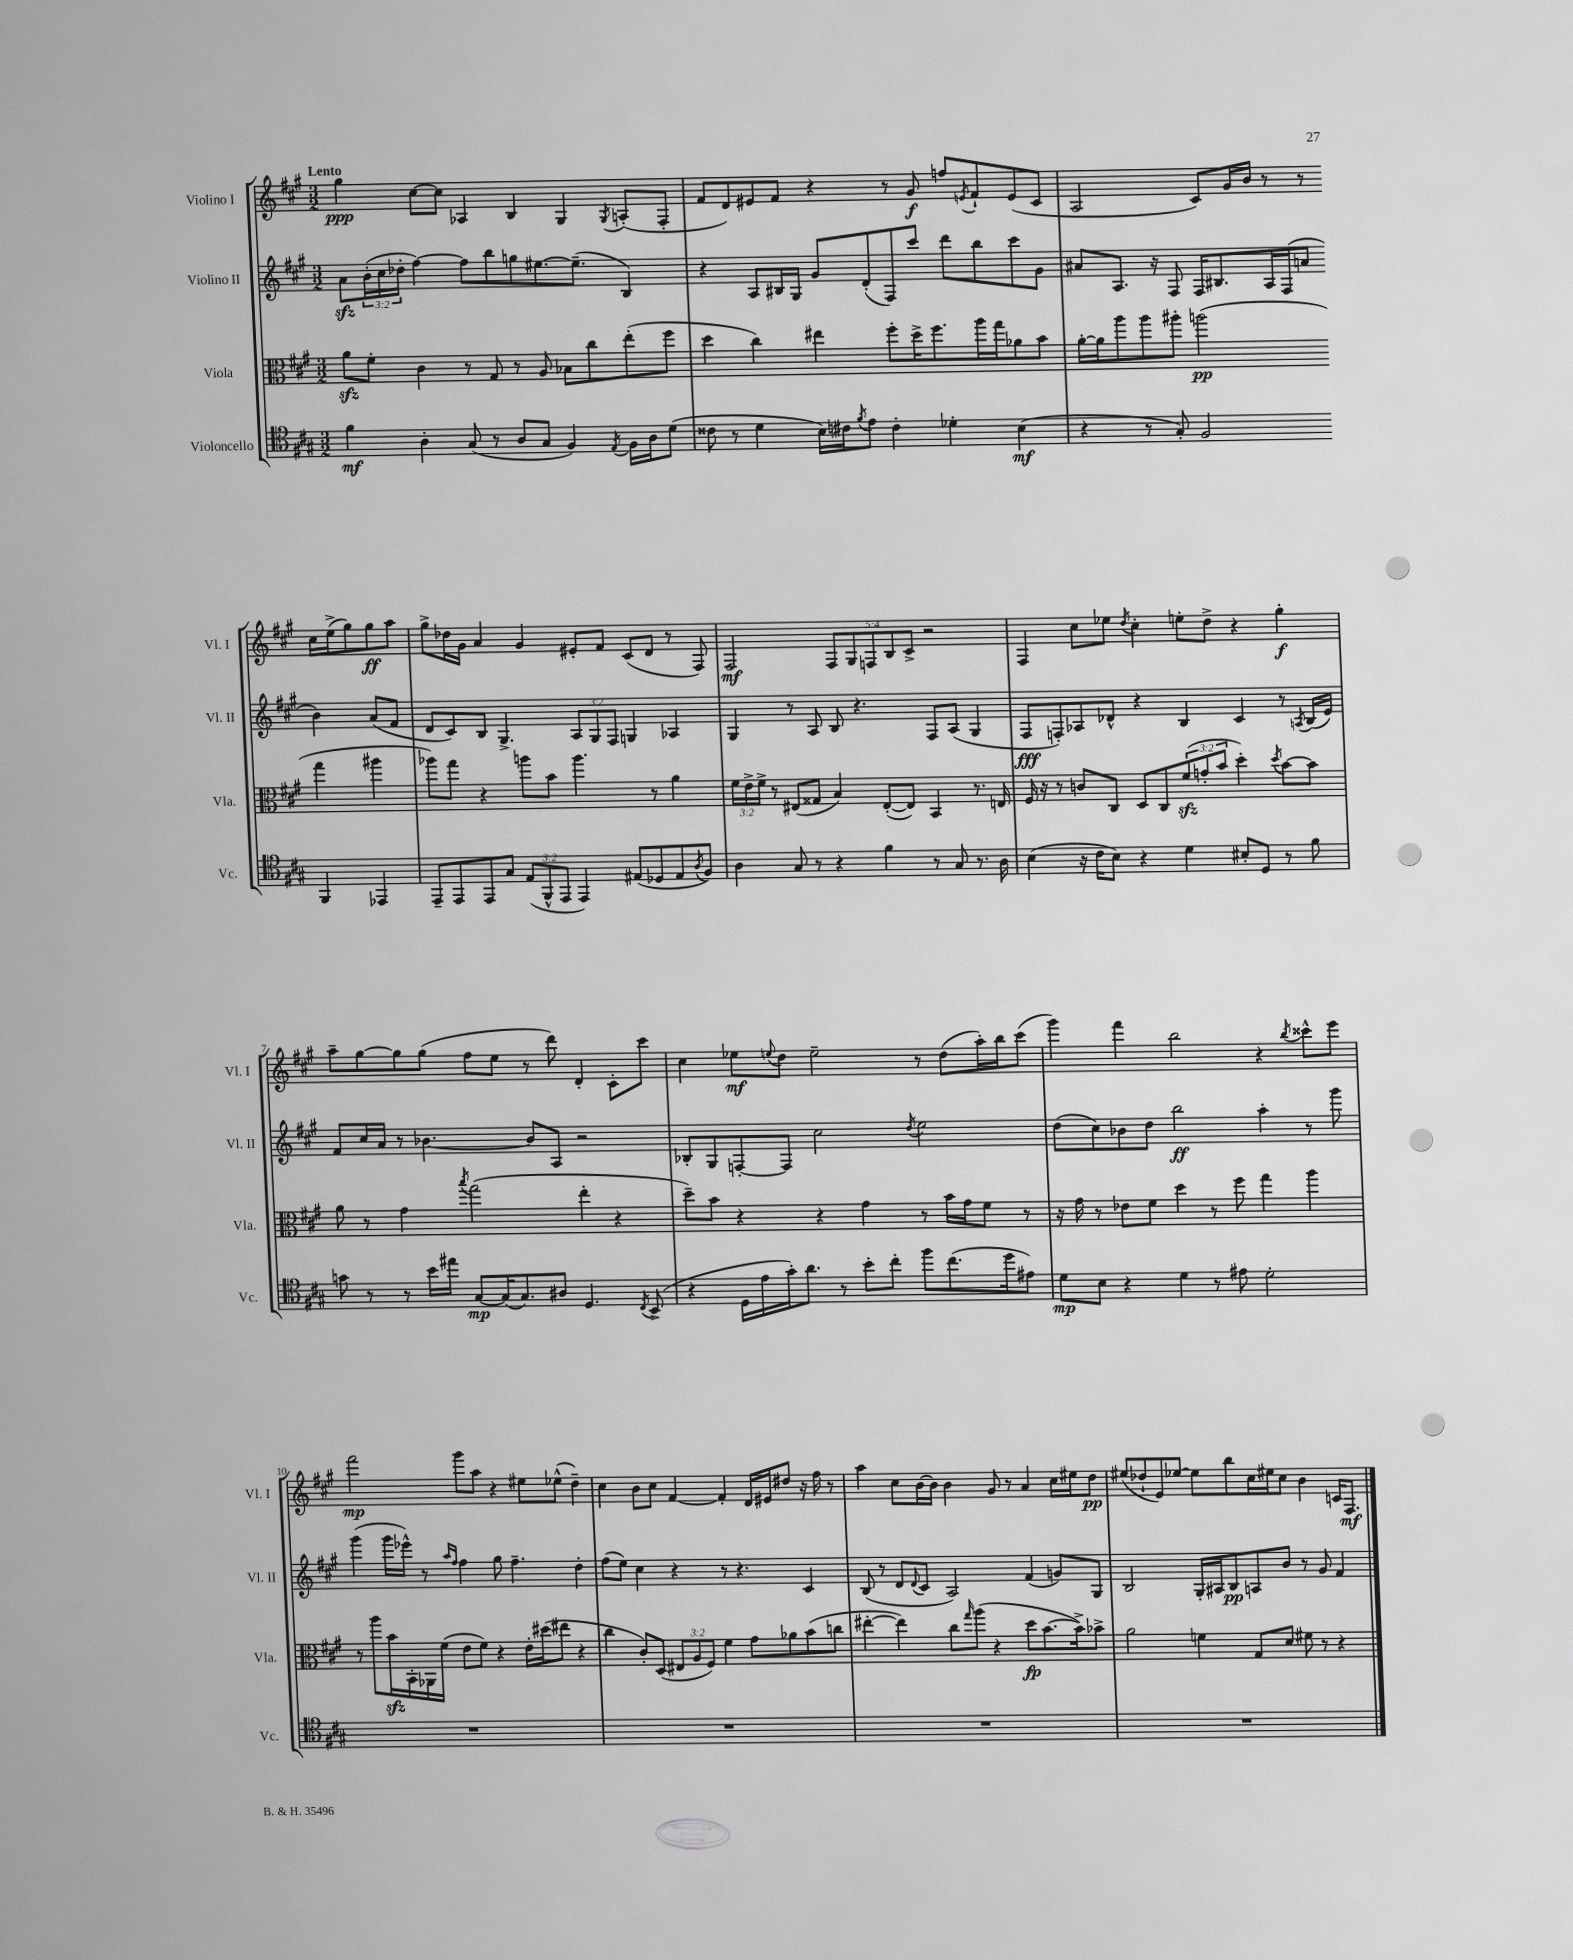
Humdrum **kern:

**kern	**kern	**kern	**kern
*staff4	*staff3	*staff2	*staff1
*clefC4	*clefC3	*clefG2	*clefG2
*k[f#c#g#]	*k[f#c#g#]	*k[f#c#g#]	*k[f#c#g#]
*M3/2	*M3/2	*M3/2	*M3/2
4f#	8a	8a	4gg#
.	8f#'	(24b'	.
.	.	24cc#	.
.	.	24dd-'	.
4A'	4c#	[4ff#)	[8cc#
.	.	.	8cc#]
(8G#	8r	8ff#]	4A-
8r	8G#	8bb	.
8A	8r	8gg	4B
8G#	8A	[8.ee#	.
4F#)	8B-	.	4G#
.	.	(8.ee#~]	.
.	8cc#	.	.
8qE	.	.	8qG#
16F#	(8ee'	4B)	(8A'
16A	.	.	.
(8d	8ff#	.	8F#'
=	=	=	=
8c##	4dd	4r	8f#
8r	.	.	8d)
4d	4cc#)	8A	8e#
.	.	16B#	8f#
.	.	16G#	.
16B)	4ee#	8g#	4r
16c#	.	.	.
8qf#	.	.	.
8e	.	(8d'	.
4c#'	8ff#'	8F#)	8r
.	16dd^	8ccc#	8g#
.	8.ff#	.	.
4d-'	.	8ddd	8ff
.	.	.	8qe
.	16aa	8bb	8f#`
.	16gg#	.	.
(4B	8a-	8ccc#	(8e
.	8b	8g#	8c#
=	=	=	=
4r	[16a'	8a#	2A
.	16a]	.	.
.	8aa	8.A	.
8r	8aa	.	.
.	.	16r	.
8G#')	8aa#'	8F#	.
2F#	(2aa	16F#	8c#)
.	.	8.B#	.
.	.	.	16g#
.	.	.	16b
.	.	16A	8r
.	.	(16F#	.
.	.	8a	8r
4FF#	4gg#	4b)	16cc#
.	.	.	(16ee^
.	.	.	8gg#)
4EE-	4aa#	(8a	8gg#
.	.	8f#	8aa
=	=	=	=
8EE~	8aa-)	8d	8gg#^
8EE	8gg#	8c#)	16dd-
.	.	.	16g#
8EE	4r	8B	4a
8G#	.	4.G#^	.
(12E	8aa	.	4g#
12FF#^^	.	.	.
.	8b	.	.
12EE	.	.	.
4EE)	4.aa	12A	8e#'
.	.	12G#	.
.	.	.	8f#
.	.	12F#	.
(8E#	.	4G	(8c#
8D-	8r	.	8d
8E#	4a	4A-	8r
8qA	.	.	.
8F#)	.	.	8F#)
=	=	=	=
4A	24f#	4G#	2F#
.	24e^	.	.
.	24f#^	.	.
.	8r	.	.
8G#	(8E#	8r	.
8r	8G##	8A	.
4r	4B)	8B	10F#
.	.	.	10G#
.	.	4.r	.
.	.	.	10F
4f#	([8E#'	.	.
.	.	.	10B
.	8E#])	.	.
.	.	.	10c#^
8r	4BB	8F#	2r
8G#	.	(8A	.
8.r	8.r	4G#	.
16A	16E	.	.
=	=	=	=
(4B	16F#	8F#	4F#
.	16r	.	.
.	8r	8F')	.
16r	8c	8A-	8cc#
16c#	.	.	.
8B)	8C#	8d-^^	8ee-
.	.	.	8qdd
4r	8D	4r	4cc#'
.	8C#	.	.
4d	(12f#	4B	8ee'
.	12g'	.	.
.	.	.	8dd^
.	12b	.	.
8B#'	4dd')	4c#	4r
8D	.	.	.
.	8qdd	.	.
8r	[8b	8r	4gg#'
.	.	8qA	.
8f#	8b]	(16B	.
.	.	16e)	.
=	=	=	=
8g	8a	8f#	8aa~
8r	8r	16cc#	[8gg#
.	.	16a	.
8r	4g#	8r	8gg#]
16b	.	[4.b-	(8gg#
16ee#	.	.	.
.	8qbb	.	.
[8G#	(2gg#	.	8ff#
(16G#]	.	.	8ee
8.G#)	.	.	.
.	.	8b-]	8r
8A#	.	8A	8ddd)
4.D	4ee'	2r	4d'
.	4r	.	8c#'
8qC#	.	.	.
(8BB^	.	.	8ccc#
=	=	=	=
4r	8dd~)	8B-'	4cc#
.	8b	8G#	.
16D	4r	[8F'	8ee-
16e	.	.	.
.	.	.	8qqee
16g#')	.	8F]	8dd
8.a	.	.	.
.	4r	2cc#	2ee~
8r	.	.	.
8b'	4g#	.	.
8cc#'	.	.	.
.	.	8qdd	.
8ff#	8r	2ee	8r
(8.cc#	16b	.	(8dd
.	16g#	.	.
.	8f#	.	16aa')
16dd	.	.	16bb
8e#)	8r	.	(8ccc#
=	=	=	=
8d	16r	(8dd	4ggg#)
.	16g#	.	.
8B	8r	8cc#)	.
4r	8e-	8b-	4fff#
.	8f#	8dd	.
4d	4dd	2bb	2bb
8r	8r	.	.
8e#	8ff#	.	.
2d'	4gg#	4aa'	4r
.	.	.	8qbb
.	4aa	8r	8ccc##^^
.	.	8ggg#	8eee
=	=	=	=
1.r	8r	(4ggg#	2fff#
.	8aa	.	.
.	16b	16ggg#	.
.	16BB'	16eee-^^)	.
.	16AA-	8r	.
.	(16f#	.	.
.	.	16qqaa	.
.	.	16qqff#	.
.	8e	4ff#	8ggg#
.	8f#)	.	8aa
.	4r	8gg#	4r
.	.	4.ff#~	.
.	16e'	.	8ee#
.	(16dd#	.	.
.	8ee#	.	(8ee-^^
.	4r	4dd'	4dd~)
=	=	=	=
1.r	4cc#	(8ff#	4cc#
.	.	8ee)	.
.	8c#')	4cc#	8b
.	(8D	.	8cc#
.	12E#	4r	[4f#
.	12A	.	.
.	12F#)	.	.
.	4f#	8r	4f#']
.	.	4.r	.
.	8g#	.	16d
.	.	.	16e#
.	8a-	.	8dd#
.	(8b	4c#	16r
.	.	.	16ff#
.	8cc	.	8r
=	=	=	=
1.r	[4ee#'	(8B	4aa
.	.	8r	.
.	4ee#])	8d	8cc#
.	.	8qqd	.
.	.	8c#	[16b
.	.	.	16b]
.	8cc#	2A)	4b
.	16qqgg#	.	.
.	(8aa	.	.
.	4r	.	8g#
.	.	.	8r
.	8dd	(4f#	4a
.	[8.b	.	.
.	.	8g)	16cc#
.	16b^])	.	16ee#
.	8b-^	8G#	8dd
=	=	=	=
1.r	2a	2B	(8ee#
.	.	.	8dd-`
.	.	.	8e)
.	.	.	[8ee-
.	4f	16G#'	8ee-]
.	.	16A#	.
.	.	8B	8bb
.	8G#	8A	16cc#
.	.	.	16ee#
.	8d	8b	8cc#
.	8f#	8r	4b
.	8r	8g#	.
.	4r	4f#	16c
.	.	.	8.F#
==	==	==	==
*-	*-	*-	*-
